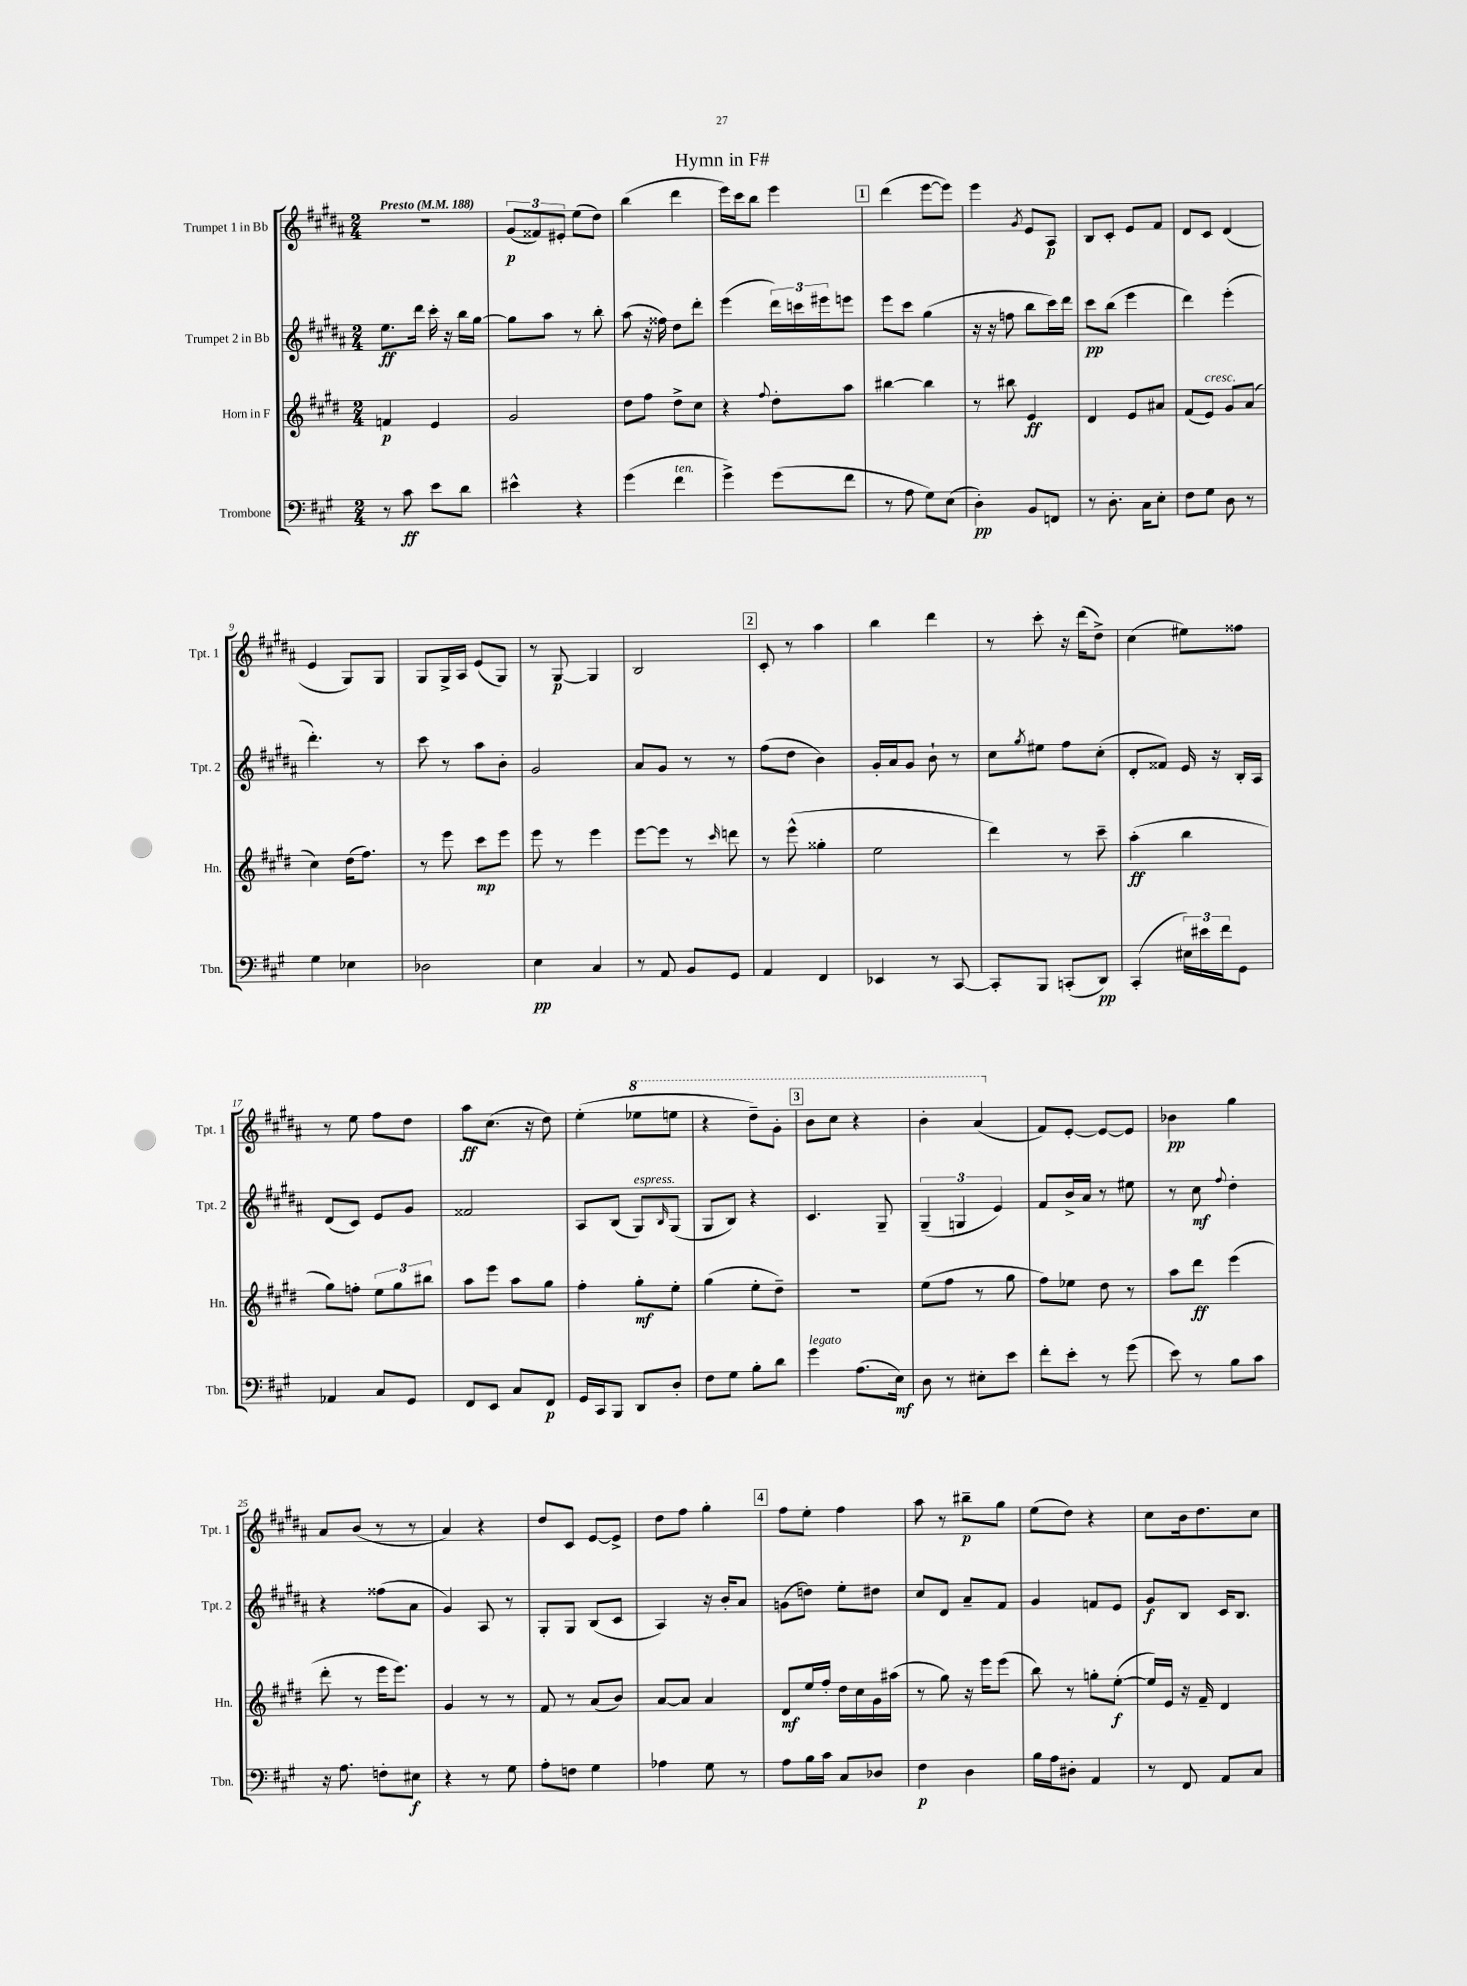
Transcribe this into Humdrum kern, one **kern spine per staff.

**kern	**dynam	**kern	**dynam	**kern	**dynam	**kern	**dynam
*part4	*part4	*part3	*part3	*part2	*part2	*part1	*part1
*staff4	*staff4	*staff3	*staff3	*staff2	*staff2	*staff1	*staff1
*I"Trombone	*	*I"Horn in F	*	*I"Trumpet 2 in Bb	*	*I"Trumpet 1 in Bb	*
*I'Tbn.	*	*I'Hn.	*	*I'Tpt. 2	*	*I'Tpt. 1	*
*clefF4	*	*clefG2	*	*clefG2	*	*clefG2	*
*k[f#c#g#]	*	*k[f#c#g#d#]	*	*k[f#c#g#d#a#]	*	*k[f#c#g#d#a#]	*
*M2/4	*	*M2/4	*	*M2/4	*	*M2/4	*
*MM188	*	*MM188	*	*MM188	*	*MM188	*
=1	=1	=1	=1	=1	=1	=1	=1
!	!	!	!	!	!	!LO:TX:a:B:t=Presto	!
8r	.	4fn/	p	8.ee\L	ff	2r	.
8c#\	ff	.	.	.	.	.	.
.	.	.	.	16ddd#\Jk	.	.	.
8e\L	.	4e/	.	16ccc#'\	.	.	.
.	.	.	.	16r	.	.	.
8d\J	.	.	.	16bb\LL	.	.	.
.	.	.	.	[16gg#\JJ	.	.	.
=2	=2	=2	=2	=2	=2	=2	=2
4e#X^^\	.	2g#/	.	8gg#\L]	.	(12g#/L	p
.	.	.	.	.	.	12f##X/)	.
.	.	.	.	8aa#\J	.	.	.
.	.	.	.	.	.	12e#X'/J	.
4r	.	.	.	8r	.	(8ee\L	.
.	.	.	.	8bb'\	.	8dd#\J)	.
=3	=3	=3	=3	=3	=3	=3	=3
(4g#\	.	8dd#\L	.	(8aa#\	.	(4bb\	.
.	.	8ff#\J	.	16r	.	.	.
.	.	.	.	16ff##X\)	.	.	.
!LO:TX:a:i:t=ten.	!	!	!	!	!	!	!
4f#\	.	8dd#^\L	.	8dd#\L	.	4ddd#\	.
.	.	8cc#\J	.	8ddd#'\J	.	.	.
=4	=4	=4	=4	=4	=4	=4	=4
4g#^\)	.	4r	.	(4eee\	.	16eee\LL)	.
.	.	.	.	.	.	16ccc#\J	.
.	.	.	.	.	.	8bb\J	.
.	.	8qqff#/	.	.	.	.	.
(8g#\L	.	8dd#'\L	.	24ddd#\LL)	.	4eee\	.
.	.	.	.	24cccn\	.	.	.
.	.	.	.	24eee#X\J	.	.	.
8f#\J	.	8aa\J	.	8eeen\J	.	.	.
!!LO:REH:place=s1:t=1
=5	=5	=5	=5	=5	=5	=5	=5
8r	.	[4bb#X\	.	8eee\L	.	(4ddd#\	.
8A\	.	.	.	8ccc#\J	.	.	.
8G#\L)	.	4bb#\]	.	(4gg#\	.	[8eee\L	.
(8E\J	.	.	.	.	.	8eee\J])	.
=6	=6	=6	=6	=6	=6	=6	=6
4D'\)	pp	8r	.	16r	.	4eee\	.
.	.	.	.	16r	.	.	.
.	.	8bb#X\	.	8ffn\	.	.	.
.	.	.	.	.	.	8qg#/	.
8BB/L	.	4e/	ff	8bb\L	.	8e/L	.
8FFn/J	.	.	.	16ccc#\L)	.	8A#/J	p
.	.	.	.	16ddd#\JJ	.	.	.
=7	=7	=7	=7	=7	=7	=7	=7
8r	.	4d#/	.	8ccc#\L	pp	8B/L	.
8.D'\	.	.	.	(8bb\J	.	8c#'/J	.
.	.	8e/L	.	4eee\	.	8e/L	.
16C#\KL	.	.	.	.	.	.	.
8E'\J	.	8a#X/J	.	.	.	8f#/J	.
=8	=8	=8	=8	=8	=8	=8	=8
8F#\L	.	(8f#/L	.	4ddd#\)	.	8d#/L	.
!	!	!LO:TX:a:i:t=cresc.	!	!	!	!	!
8G#\J	.	8e/J)	.	.	.	8c#/J	.
8D\	.	8g#/L	.	(4eee'\	.	(4d#/	.
8r	.	(8a/J	.	.	.	.	.
!!LO:LB:g=z
=9	=9	=9	=9	=9	=9	=9	=9
4G#\	.	4cc#\)	.	4.ddd#'\)	.	4e/	.
4E-X\	.	(16dd#\KL	.	.	.	8G#/L)	.
.	.	8.ff#\J)	.	.	.	.	.
.	.	.	.	8r	.	8G#/J	.
=10	=10	=10	=10	=10	=10	=10	=10
2D-X\	.	8r	.	8ccc#\	.	8G#/L	.
.	.	8eee\	.	8r	.	16G#^/L	.
.	.	.	.	.	.	16A#/JJ	.
.	.	8ccc#\L	mp	8aa#\L	.	(8e/L	.
.	.	8eee\J	.	8b'\J	.	8G#/J)	.
=11	=11	=11	=11	=11	=11	=11	=11
4E\	pp	8eee\	.	2g#/	.	8r	.
.	.	8r	.	.	.	[8G#/	p
4C#/	.	4eee\	.	.	.	4G#/]	.
=12	=12	=12	=12	=12	=12	=12	=12
8r	.	[8eee\L	.	8a#/L	.	2B/	.
8AA/	.	8eee\J]	.	8g#/J	.	.	.
8BB/L	.	8r	.	8r	.	.	.
.	.	16qqccc#/	.	.	.	.	.
8GG#/J	.	8dddn\	.	8r	.	.	.
!!LO:REH:place=s1:t=2
=13	=13	=13	=13	=13	=13	=13	=13
4AA/	.	8r	.	(8ff#\L	.	8c#'/	.
.	.	(8eee^^\	.	8dd#\J	.	8r	.
4FF#/	.	4gg##X'\	.	4b\)	.	4aa#\	.
=14	=14	=14	=14	=14	=14	=14	=14
4EE-X/	.	2ee\	.	16g#'/LL	.	4bb\	.
.	.	.	.	16a#/J	.	.	.
.	.	.	.	8g#/J	.	.	.
8r	.	.	.	8b`\	.	4ddd#\	.
[8CC#/	.	.	.	8r	.	.	.
=15	=15	=15	=15	=15	=15	=15	=15
8CC#'/L]	.	4ddd#\)	.	8cc#\L	.	8r	.
.	.	.	.	8qgg#/	.	.	.
8BBB/J	.	.	.	8ee#X\J	.	8ccc#'\	.
(8CCn'/L	.	8r	.	8ff#\L	.	16r	.
.	.	.	.	.	.	(16ddd#\KL	.
8DD/J)	pp	8ccc#~\	.	(8cc#'\J	.	8dd#^\J)	.
=16	=16	=16	=16	=16	=16	=16	=16
(4CC#'/	.	(4aa'\	ff	8d#'/L	.	(4cc#\	.
.	.	.	.	8f##X/J)	.	.	.
24E#X\LL)	.	4bb\	.	16e/	.	8ee#X\L)	.
24e#X\	.	.	.	.	.	.	.
.	.	.	.	16r	.	.	.
24f#\J	.	.	.	.	.	.	.
8GG#\J	.	.	.	16B'/LL	.	8ff##X\J	.
.	.	.	.	16A#/JJ	.	.	.
!!LO:LB:g=z
=17	=17	=17	=17	=17	=17	=17	=17
4AA-X/	.	8gg#\L)	.	(8d#/L	.	8r	.
.	.	8ffn'\J	.	8c#/J)	.	8ee\	.
8C#/L	.	12ee\L	.	8e/L	.	8ff#\L	.
.	.	12gg#\	.	.	.	.	.
8GG#/J	.	.	.	8g#/J	.	8dd#\J	.
.	.	12bb#X\J	.	.	.	.	.
=18	=18	=18	=18	=18	=18	=18	=18
8FF#/L	.	8aa\L	.	2f##X/	.	8aa#\L	ff
8EE/J	.	8eee\J	.	.	.	(8.cc#\J	.
8C#/L	.	8aa\L	.	.	.	.	.
.	.	.	.	.	.	16r	.
8FF#/J	p	8gg#\J	.	.	.	8dd#\)	.
=19	=19	=19	=19	=19	=19	=19	=19
16GG#/LL	.	4ff#'\	.	8A#/L	.	(4ee'\	.
16CC#/J	.	.	.	.	.	.	.
8BBB/J	.	.	.	(8B/J	.	.	.
*	*	*	*	*	*	*8va	*
!	!	!	!	!LO:TX:a:i:t=espress.	!	!	!
8DD/L	.	8gg#'\L	mf	8G#/L)	.	8eee-X\L	.
.	.	.	.	16qqB/	.	.	.
8D'/J	.	8ee'\J	.	(8G#/J	.	8eeen\J	.
=20	=20	=20	=20	=20	=20	=20	=20
8F#\L	.	(4gg#\	.	8G#/L	.	4r	.
8G#\J	.	.	.	8B/J)	.	.	.
8B'\L	.	8ee'\L	.	4r	.	8ddd#~\L)	.
8d\J	.	8dd#~\J)	.	.	.	8gg#'\J	.
!!LO:REH:place=s1:t=3
=21	=21	=21	=21	=21	=21	=21	=21
!LO:TX:a:i:t=legato	!	!	!	!	!	!	!
4g#\	.	2r	.	4.c#/	.	8bb\L	.
.	.	.	.	.	.	8ccc#\J	.
(8.A\L	.	.	.	.	.	4r	.
.	.	.	.	8G#~/	.	.	.
16E\Jk)	mf	.	.	.	.	.	.
=22	=22	=22	=22	=22	=22	=22	=22
8D\	.	(8ee\L	.	(6G#~/	.	4bb'\	.
8r	.	8ff#\J	.	.	.	.	.
.	.	.	.	6Gn/	.	.	.
8E#X'\L	.	8r	.	.	.	(4aa#/	.
.	.	.	.	6e/)	.	.	.
8e\J	.	8gg#\	.	.	.	.	.
=23	=23	=23	=23	=23	=23	=23	=23
*	*	*	*	*	*	*X8va	*
8f#'\L	.	8ff#\L)	.	8f#/L	.	8f#/L)	.
8e'\J	.	8ee-X\J	.	16b^/L	.	[8e'/J	.
.	.	.	.	16a#/JJ	.	.	.
8r	.	8dd#\	.	8r	.	8e/L_	.
(8g#\	.	8r	.	8ee#X\	.	8e/J]	.
=24	=24	=24	=24	=24	=24	=24	=24
8e\)	.	8aa\L	.	8r	.	4b-X\	pp
8r	.	8ddd#\J	ff	8cc#\	mf	.	.
.	.	.	.	8qqff#/	.	.	.
8B\L	.	(4eee\	.	4dd#'\	.	4gg#\	.
8c#\J	.	.	.	.	.	.	.
!!LO:LB:g=z
=25	=25	=25	=25	=25	=25	=25	=25
16r	.	8ddd#'\	.	4r	.	8a#/L	.
8.A\	.	.	.	.	.	.	.
.	.	8r	.	.	.	(8b/J	.
8Fn'\L	.	16eee\KL	.	(8ff##X\L	.	8r	.
.	.	8.eee\J)	.	.	.	.	.
8E#X\J	f	.	.	8a#\J	.	8r	.
=26	=26	=26	=26	=26	=26	=26	=26
4r	.	4g#/	.	4g#/)	.	4a#/)	.
8r	.	8r	.	8A#/	.	4r	.
8G#\	.	8r	.	8r	.	.	.
=27	=27	=27	=27	=27	=27	=27	=27
8A'\L	.	8f#/	.	8G#'/L	.	8dd#/L	.
8Fn\J	.	8r	.	8G#/J	.	8c#/J	.
4G#\	.	(8a/L	.	(8B/L	.	[8e/L	.
.	.	8b/J)	.	8c#/J	.	8e^/J]	.
=28	=28	=28	=28	=28	=28	=28	=28
4A-X\	.	[8a/L	.	4A#/)	.	8dd#\L	.
.	.	8a/J]	.	.	.	8ff#\J	.
8G#\	.	4a/	.	16r	.	4gg#'\	.
.	.	.	.	16b'/KL	.	.	.
8r	.	.	.	8a#/J	.	.	.
!!LO:REH:place=s1:t=4
=29	=29	=29	=29	=29	=29	=29	=29
8A\L	.	8d#/L	mf	(8gn\L	.	8ff#\L	.
16B\L	.	16ee/L	.	8ddn\J)	.	8ee'\J	.
16c#\JJ	.	16ff#'/JJ	.	.	.	.	.
8C#/L	.	16dd#\LL	.	8ee'\L	.	4ff#\	.
.	.	16cc#\	.	.	.	.	.
8D-X/J	.	16g#\	.	8dd#X\J	.	.	.
.	.	(16aa#X\JJ	.	.	.	.	.
=30	=30	=30	=30	=30	=30	=30	=30
4F#\	p	8r	.	8cc#/L	.	8aa#\	.
.	.	8gg#\)	.	8d#/J	.	8r	.
4D\	.	16r	.	8a#~/L	.	8bb#X~\L	p
.	.	16eee\KL	.	.	.	.	.
.	.	(8eee\J	.	8f#/J	.	8gg#\J	.
=31	=31	=31	=31	=31	=31	=31	=31
16B\LL	.	8bb\)	.	4g#/	.	(8ee\L	.
16A\J	.	.	.	.	.	.	.
8D#X'\J	.	8r	.	.	.	8dd#\J)	.
4AA/	.	8ggn'\L	.	8fn/L	.	4r	.
.	.	([8ee'\J	f	8e/J	.	.	.
=32	=32	=32	=32	=32	=32	=32	=32
8r	.	16ee/LL])	.	8g#/L	f	8cc#\L	.
.	.	16e/JJ	.	.	.	.	.
8FF#/	.	16r	.	8B/J	.	16b\k	.
.	.	16f#~/	.	.	.	8.dd#\	.
8AA/L	.	4d#/	.	16c#/KL	.	.	.
.	.	.	.	8.B/J	.	.	.
8C#/J	.	.	.	.	.	8cc#\J	.
==	==	==	==	==	==	==	==
*-	*-	*-	*-	*-	*-	*-	*-
